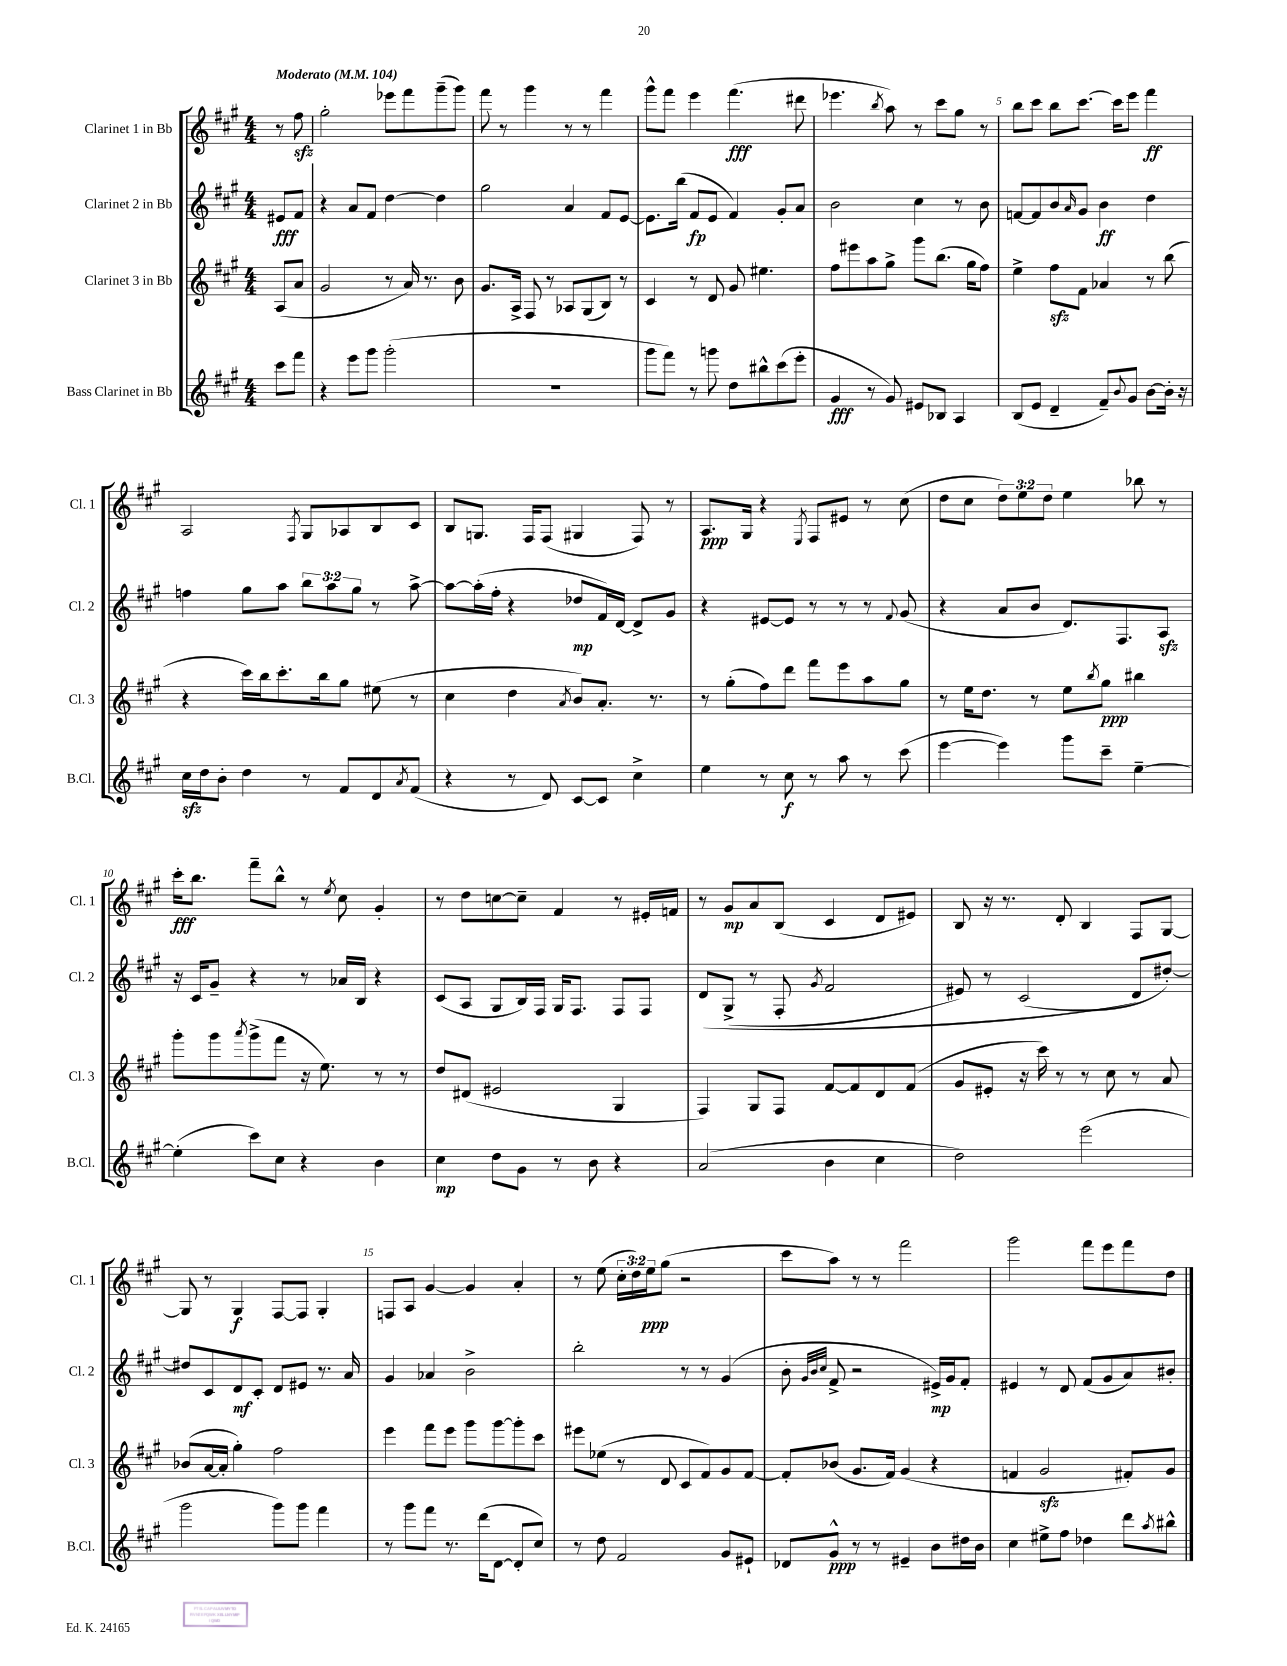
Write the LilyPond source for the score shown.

<<
\new StaffGroup <<
\new Staff = "s0" \with { instrumentName = "Clarinet 1 in Bb" shortInstrumentName = "Cl. 1" } {
    \clef treble \key a \major \numericTimeSignature \time 4/4 \override Staff.TupletNumber.text = #tuplet-number::calc-fraction-text \partial 4 \tempo "Moderato" 4 = 104
    r8 fis''8\sfz |
    gis''2-. ees'''8 fis'''8 gis'''8--( gis'''8) |
    fis'''8 r8 gis'''4 r8 r8 fis'''4 |
    gis'''8-^ fis'''8 e'''4 fis'''4.\fff( dis'''8 |
    ees'''4. \acciaccatura { b''8 } a''8) r8 cis'''8 gis''8 r8 |
    b''8 cis'''8 b''8 cis'''8.~ cis'''16 e'''8 fis'''4\ff |
    a2 \acciaccatura { fis8 } gis8 aes8 b8 cis'8 |
    b8 g8. fis16 fis8( gis4 fis8) r8 |
    a8.\ppp gis16 r4 \acciaccatura { e8 } fis8 eis'8 r8 cis''8( |
    d''8 cis''8 \tuplet 3/2 { d''8) e''8 d''8 } e''4 bes''8 r8 |
    cis'''16-.\fff b''8. fis'''8-- b''8-^ r8 \acciaccatura { e''8 } cis''8 gis'4-. |
    r8 d''8 c''8~ c''8-- fis'4 r8 eis'16-. f'16 |
    r8 gis'8\mp a'8 b8( cis'4 d'8 eis'8) |
    b8 r16 r8. d'8-. b4 fis8 gis8~ |
    gis8 r8 gis4\f fis8~ fis8 gis4-. |
    f8 a8 gis'4~ gis'4 a'4-. |
    r8 e''8( \tuplet 3/2 { cis''16-. d''16) e''16\ppp } gis''8( r2 |
    cis'''8 a''8) r8 r8 fis'''2 |
    gis'''2 fis'''8 e'''8 fis'''8 d''8 \bar "|." |
}
\new Staff = "s1" \with { instrumentName = "Clarinet 2 in Bb" shortInstrumentName = "Cl. 2" } {
    \clef treble \key a \major \numericTimeSignature \time 4/4 \override Staff.TupletNumber.text = #tuplet-number::calc-fraction-text \partial 4
    eis'8\fff fis'8 |
    r4 a'8 fis'8 d''4~ d''4 |
    gis''2 a'4 fis'8 e'8~ |
    e'8. b''16( fis'8\fp e'8 fis'4) gis'8-. a'8 |
    b'2 cis''4 r8 b'8 |
    f'8~ f'8 b'8 \grace { a'16 } gis'8 b'4\ff d''4 |
    f''4 gis''8 a''8 \tuplet 3/2 { b''8 a''8 gis''8 } r8 a''8~-> |
    a''8~ a''16-.( fis''16-. r4 des''8\mp fis'16) d'16~ d'8-> gis'8 |
    r4 eis'8~ eis'8 r8 r8 r8 \appoggiatura { fis'8 } gis'8( |
    r4 a'8 b'8 d'8.) fis8. a8\sfz |
    r16 cis'16 gis'8-- r4 r8 aes'16 b16 r4 |
    cis'8( a8 gis8 b16) fis16 gis16 fis8. fis8 fis8 |
    d'8\( gis8->( r8 fis8-. \acciaccatura { gis'8 } fis'2 |
    eis'8) r8 cis'2( d'8\) dis''8~-.) |
    dis''8 cis'8 d'8\mf cis'8-. d'8 eis'8 r8. a'16 |
    gis'4 aes'4 b'2-> |
    b''2-. r8 r8 gis'4( |
    b'8-. \grace { gis'32 b'32 cis''32 } fis'8-> r2 eis'16->\mp) gis'16 fis'8-. |
    eis'4 r8 d'8 fis'8( gis'8 a'8) bis'8-. \bar "|." |
}
\new Staff = "s2" \with { instrumentName = "Clarinet 3 in Bb" shortInstrumentName = "Cl. 3" } {
    \clef treble \key a \major \numericTimeSignature \time 4/4 \partial 4
    a8( a'8 |
    gis'2 r8 a'16) r8. b'8 |
    gis'8. a16-> fis8 r8 aes8 gis8( b8) r8 |
    cis'4 r8 d'8 gis'8 eis''4. |
    fis''8 eis'''8 a''8 gis''8-> gis'''8 b''8.( gis''16 fis''8) |
    e''4-> fis''8\sfz fis'8 aes'4 r8 b''8( |
    r4 cis'''16) b''16 cis'''8.-. b''16 gis''8 eis''8( r8 |
    cis''4 d''4 \acciaccatura { a'8 } b'8) a'8.-. r8. |
    r8 gis''8-.( fis''8) d'''8 fis'''8 e'''8 a''8 gis''8 |
    r8 e''16 d''8. r8 e''8 \acciaccatura { b''8 } gis''8\ppp bis''4 |
    gis'''8-. gis'''8 \acciaccatura { a'''8 } gis'''8->( fis'''8 r16 e''8.) r8 r8 |
    d''8 dis'8( eis'2 gis4 |
    fis4) gis8 fis8 fis'8~ fis'8 d'8 fis'8( |
    gis'8 eis'8-. r16 cis'''16) r8 r8 cis''8 r8 a'8 |
    bes'8( a'16~ a'16-. gis''4-.) fis''2 |
    e'''4 fis'''8 e'''8 gis'''8 gis'''8~ gis'''8-. cis'''8 |
    eis'''8 ees''8( r8 d'8 cis'8 fis'8) gis'8 fis'8~ |
    fis'8-. bes'8( gis'8. fis'16) gis'4( r4 |
    f'4 gis'2\sfz fis'8-.) gis'8 \bar "|." |
}
\new Staff = "s3" \with { instrumentName = "Bass Clarinet in Bb" shortInstrumentName = "B.Cl." } {
    \clef treble \key a \major \numericTimeSignature \time 4/4 \partial 4
    cis'''8 fis'''8 |
    r4 e'''8 gis'''8 gis'''2-.( |
    R1 |
    gis'''8 fis'''8) r8 g'''8 d''8 bis''8-^ cis'''8( e'''8-. |
    gis'4\fff r8 gis'8) eis'8 bes8 a4 |
    b8( e'8 d'4-- fis'8--) \appoggiatura { b'8 } gis'8 b'8~ b'16-. r16 |
    cis''16\sfz d''16 b'8-. d''4 r8 fis'8 d'8 \acciaccatura { a'8 } fis'8( |
    r4 r8 d'8) cis'8~ cis'8 cis''4-> |
    e''4 r8 cis''8\f r8 a''8 r8 cis'''8( |
    e'''4~ e'''4) gis'''8 cis'''8-- e''4~-- |
    e''4-.( cis'''8) cis''8 r4 b'4 |
    cis''4\mp d''8 gis'8 r8 b'8 r4 |
    a'2( b'4 cis''4 |
    d''2) e'''2( |
    gis'''2 gis'''8) gis'''8 fis'''4 |
    r8 gis'''8 fis'''8 r8. d'''16( d'8~ d'8-. cis''8) |
    r8 d''8 fis'2 gis'8 eis'8-! |
    des'8 gis'8-^\ppp r8 r8 eis'4-- b'8 dis''16 b'16 |
    cis''4 eis''8-> fis''8 des''4 d'''8 \acciaccatura { a''8 } bis''8-^ \bar "|." |
}
>>
>>
\layout { \context { \Score \override BarNumber.break-visibility = ##(#f #t #t) barNumberVisibility = #(every-nth-bar-number-visible 5) } }
